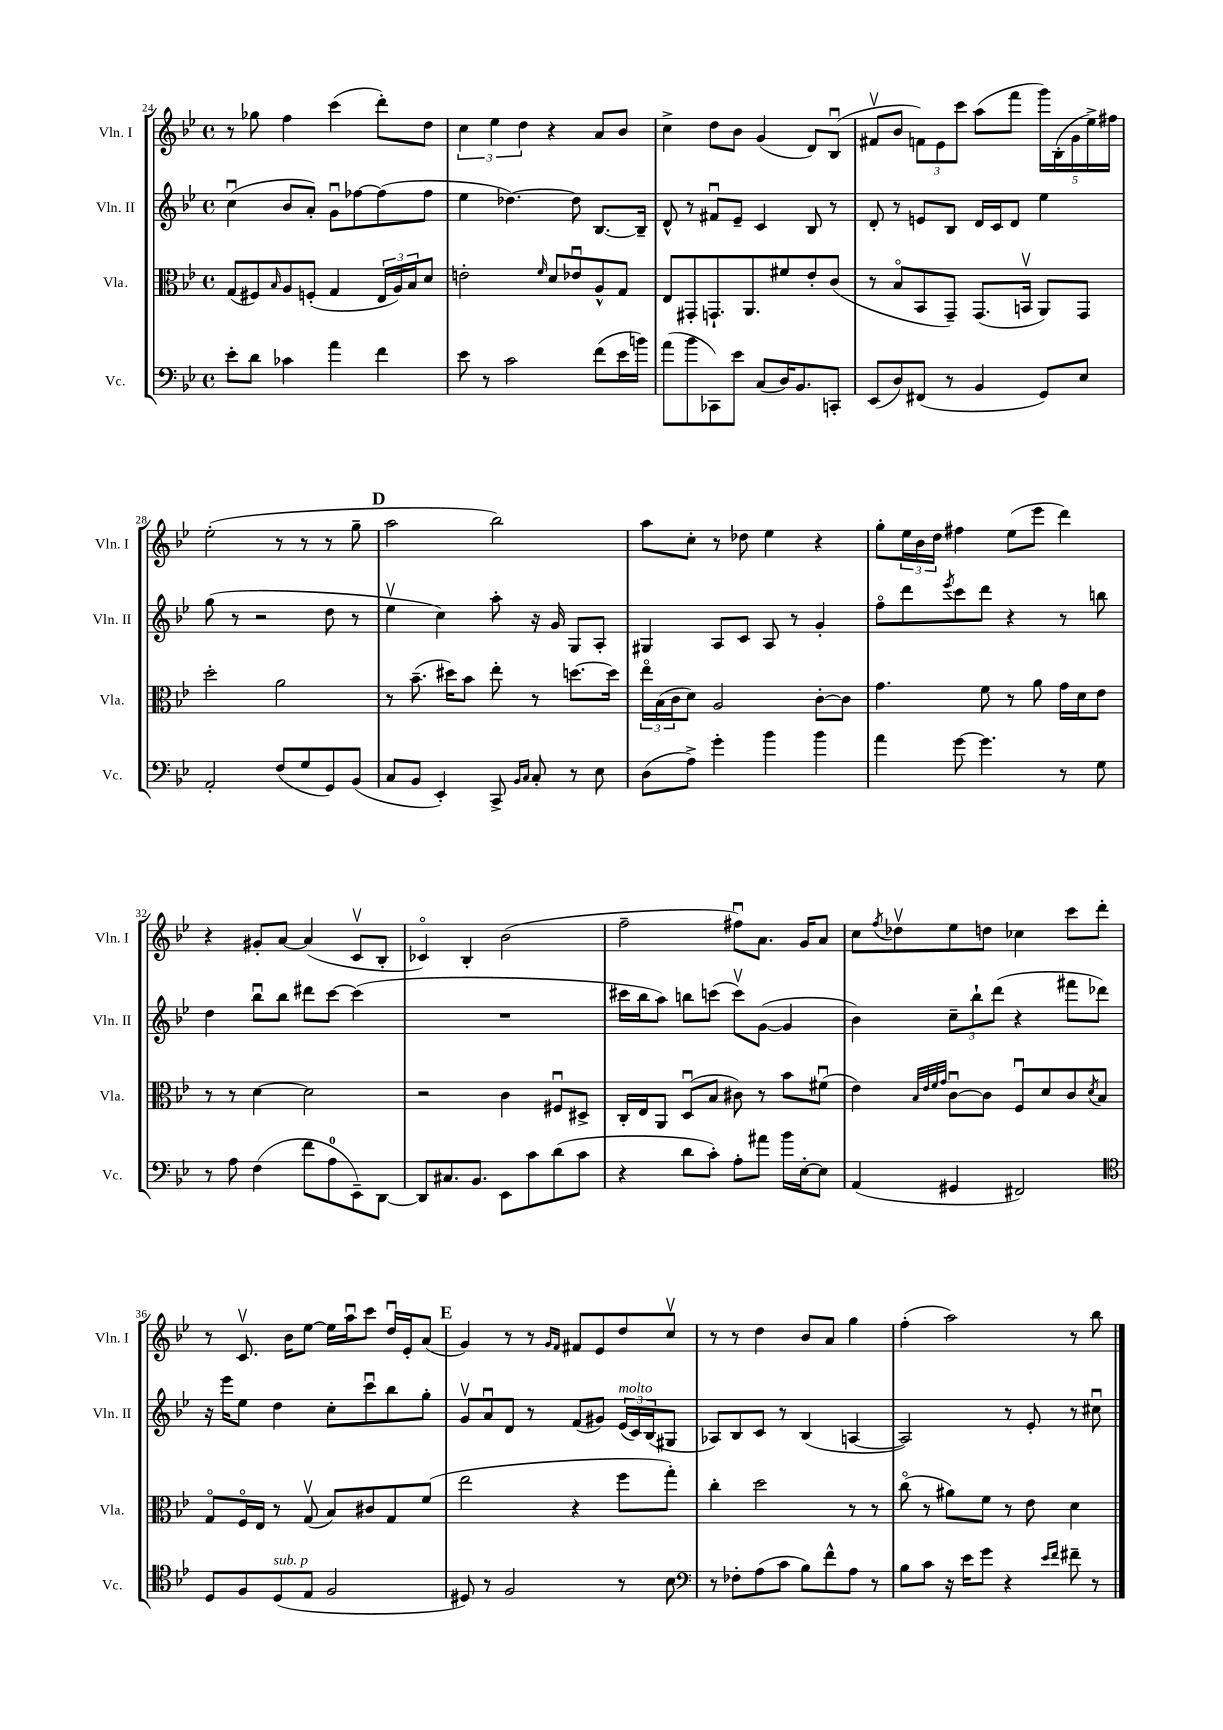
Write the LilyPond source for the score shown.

<<
\new StaffGroup <<
\new Staff = "s0" \with { instrumentName = "Vln. I" shortInstrumentName = "Vln. I" } {
    \clef treble \key bes \major \defaultTimeSignature \time 4/4
    r8 ges''8 f''4 c'''4( d'''8-.) d''8 |
    \tuplet 3/2 { c''4 ees''4 d''4 } r4 a'8 bes'8 |
    c''4-> d''8 bes'8 g'4( d'8) bes8\downbow( |
    fis'8\upbow bes'8 \tuplet 3/2 { f'8) ees'8 c'''8 } a''8( f'''8 \tuplet 5/4 { g'''16) bes16-.( g'16 ees''16->) fis''16 } |
    ees''2-.( r8 r8 r8 g''8-- |
    \mark \markup { \bold "D" } a''2 bes''2) |
    a''8 c''8-. r8 des''8 ees''4 r4 |
    g''8-. \tuplet 3/2 { ees''16 bes'16 d''16 } fis''4 ees''8( ees'''8 d'''4) |
    r4 gis'8-. a'8~ a'4( c'8\upbow bes8-. |
    ces'4\flageolet) bes4-. bes'2( |
    f''2-- fis''8\downbow) a'8. g'16 a'8 |
    c''8 \acciaccatura { f''8 } des''8\upbow ees''8 d''8 ces''4 c'''8 d'''8-. |
    r8 c'8.\upbow bes'16 ees''8~ ees''16 a''16\downbow c'''8 d''16\downbow ees'16-. a'8( |
    \mark \markup { \bold "E" } g'4) r8 r8 \grace { g'16 f'16 } fis'8 ees'8 d''8 c''8\upbow |
    r8 r8 d''4 bes'8 a'8 g''4 |
    f''4-.( a''2) r8 bes''8 \bar "|." |
}
\new Staff = "s1" \with { instrumentName = "Vln. II" shortInstrumentName = "Vln. II" } {
    \clef treble \key bes \major \defaultTimeSignature \time 4/4
    c''4\downbow( bes'8 a'8-.) g'8\downbow fes''8~ fes''8( fes''8 |
    ees''4 des''4.~) des''8 bes8.~ bes16-- |
    d'8-^ r8 fis'8\downbow ees'8-- c'4 bes8 r8 |
    d'8-. r8 e'8 bes8 d'16 c'16 d'8 ees''4 |
    g''8( r8 r2 d''8 r8 |
    \mark \markup { \bold "D" } ees''4\upbow c''4) a''8-. r16 g'16 g8 a8-. |
    gis4 a8 c'8 a8 r8 g'4-. |
    f''8\flageolet d'''8 \acciaccatura { ees'''8 } c'''8 d'''8 r4 r8 b''8 |
    d''4 bes''8\downbow bes''8 dis'''8 c'''8~ c'''4( |
    R1 |
    cis'''16 bes''16 a''8) b''8 c'''8( c'''8\upbow) g'8~( g'4 |
    bes'4) \tuplet 3/2 { c''8-- bes''8-! d'''8( } r4 fis'''8 des'''8) |
    r16 ees'''16 ees''8 d''4 c''8-. c'''8\downbow bes''8 g''8-. |
    \mark \markup { \bold "E" } g'8\upbow a'8\downbow d'8 r8 f'8( gis'8) \tuplet 3/2 { ees'16^\markup { \italic "molto" }( c'16) bes16( } gis8 |
    aes8) bes8 c'8 r8 bes4( a4~ |
    a2) r8 ees'8-. r8 cis''8\downbow \bar "|." |
}
\new Staff = "s2" \with { instrumentName = "Vla." shortInstrumentName = "Vla." } {
    \clef alto \key bes \major \defaultTimeSignature \time 4/4
    g8( fis8) \grace { bes16 } a8 f8-.( g4 \tuplet 3/2 { ees16 a16) bes16 } d'8 |
    e'2-. \grace { f'16 } d'8 ees'8\downbow a8-^ g8 |
    ees8 gis,8-. g,8.-! a,8. fis'8 ees'8-. c'8( |
    r8 bes8\flageolet bes,8 g,8--) g,8.( b,16\upbow a,8) g,8 |
    d''2-. a'2 |
    \mark \markup { \bold "D" } r8 bes'8.--( dis''16) bes'8 ees''8-. r8 d''8.~ d''16 |
    \tuplet 3/2 { ees''16\flageolet bes16( c'16 } d'8) a2 c'8~-. c'8 |
    g'4. f'8 r8 a'8 g'16 d'16 ees'8 |
    r8 r8 d'4~ d'2 |
    r2 c'4 fis8\downbow dis8-> |
    c16-. ees16 a,8 d8\downbow( bes8 cis'8) r8 bes'8 fis'8\downbow( |
    ees'4) \grace { bes32 ees'32 f'32 g'32 } c'8~\downbow c'8 f8\downbow d'8 c'8 \acciaccatura { d'8 } bes8 |
    g8\flageolet f16\flageolet ees16 r8 g8\upbow( bes8) cis'8 g8 f'8( |
    \mark \markup { \bold "E" } ees''2 r4 f''8 g''8-.) |
    c''4-. d''2 r8 r8 |
    c''8\flageolet( r8 ais'8) f'8 r8 ees'8 d'4 \bar "|." |
}
\new Staff = "s3" \with { instrumentName = "Vc." shortInstrumentName = "Vc." } {
    \clef bass \key bes \major \defaultTimeSignature \time 4/4
    ees'8-. d'8 ces'4 a'4 f'4 |
    ees'8 r8 c'2 f'8( ees'16 b'16) |
    a'8( bes'8 ces,8) ees'8 c8( d16) bes,8. c,8-. |
    ees,8( d8) fis,8( r8 bes,4 g,8) ees8 |
    a,2-. f8( g8 g,8) bes,8( |
    \mark \markup { \bold "D" } c8 bes,8 ees,4-.) c,8-> \grace { bes,16 c16 } c8-. r8 ees8 |
    d8( a8->) g'4-. bes'4 bes'4 |
    a'4 g'8~ g'4. r8 g8 |
    r8 a8 f4( f'8 a8-0 ees,8--) d,8~ |
    d,8 cis8. bes,8. ees,8 c'8 d'8( c'8 |
    r4 d'8 c'8-.) a8-. ais'8 bes'16 ees16~-. ees8 |
    a,4( gis,4 fis,2) |
    \clef tenor d8 f8 d8^\markup { \italic "sub. p" }( ees8 f2 |
    \mark \markup { \bold "E" } dis8) r8 f2 r8 bes8 |
    \clef bass r8 fes8-. a8( c'8 bes8) f'8-^ a8 r8 |
    bes8 c'8 r16 ees'16 g'8 r4 \grace { ees'16 f'16 } fis'8-- r8 \bar "|." |
}
>>
>>
\layout { \context { \Score currentBarNumber = #24 } }
